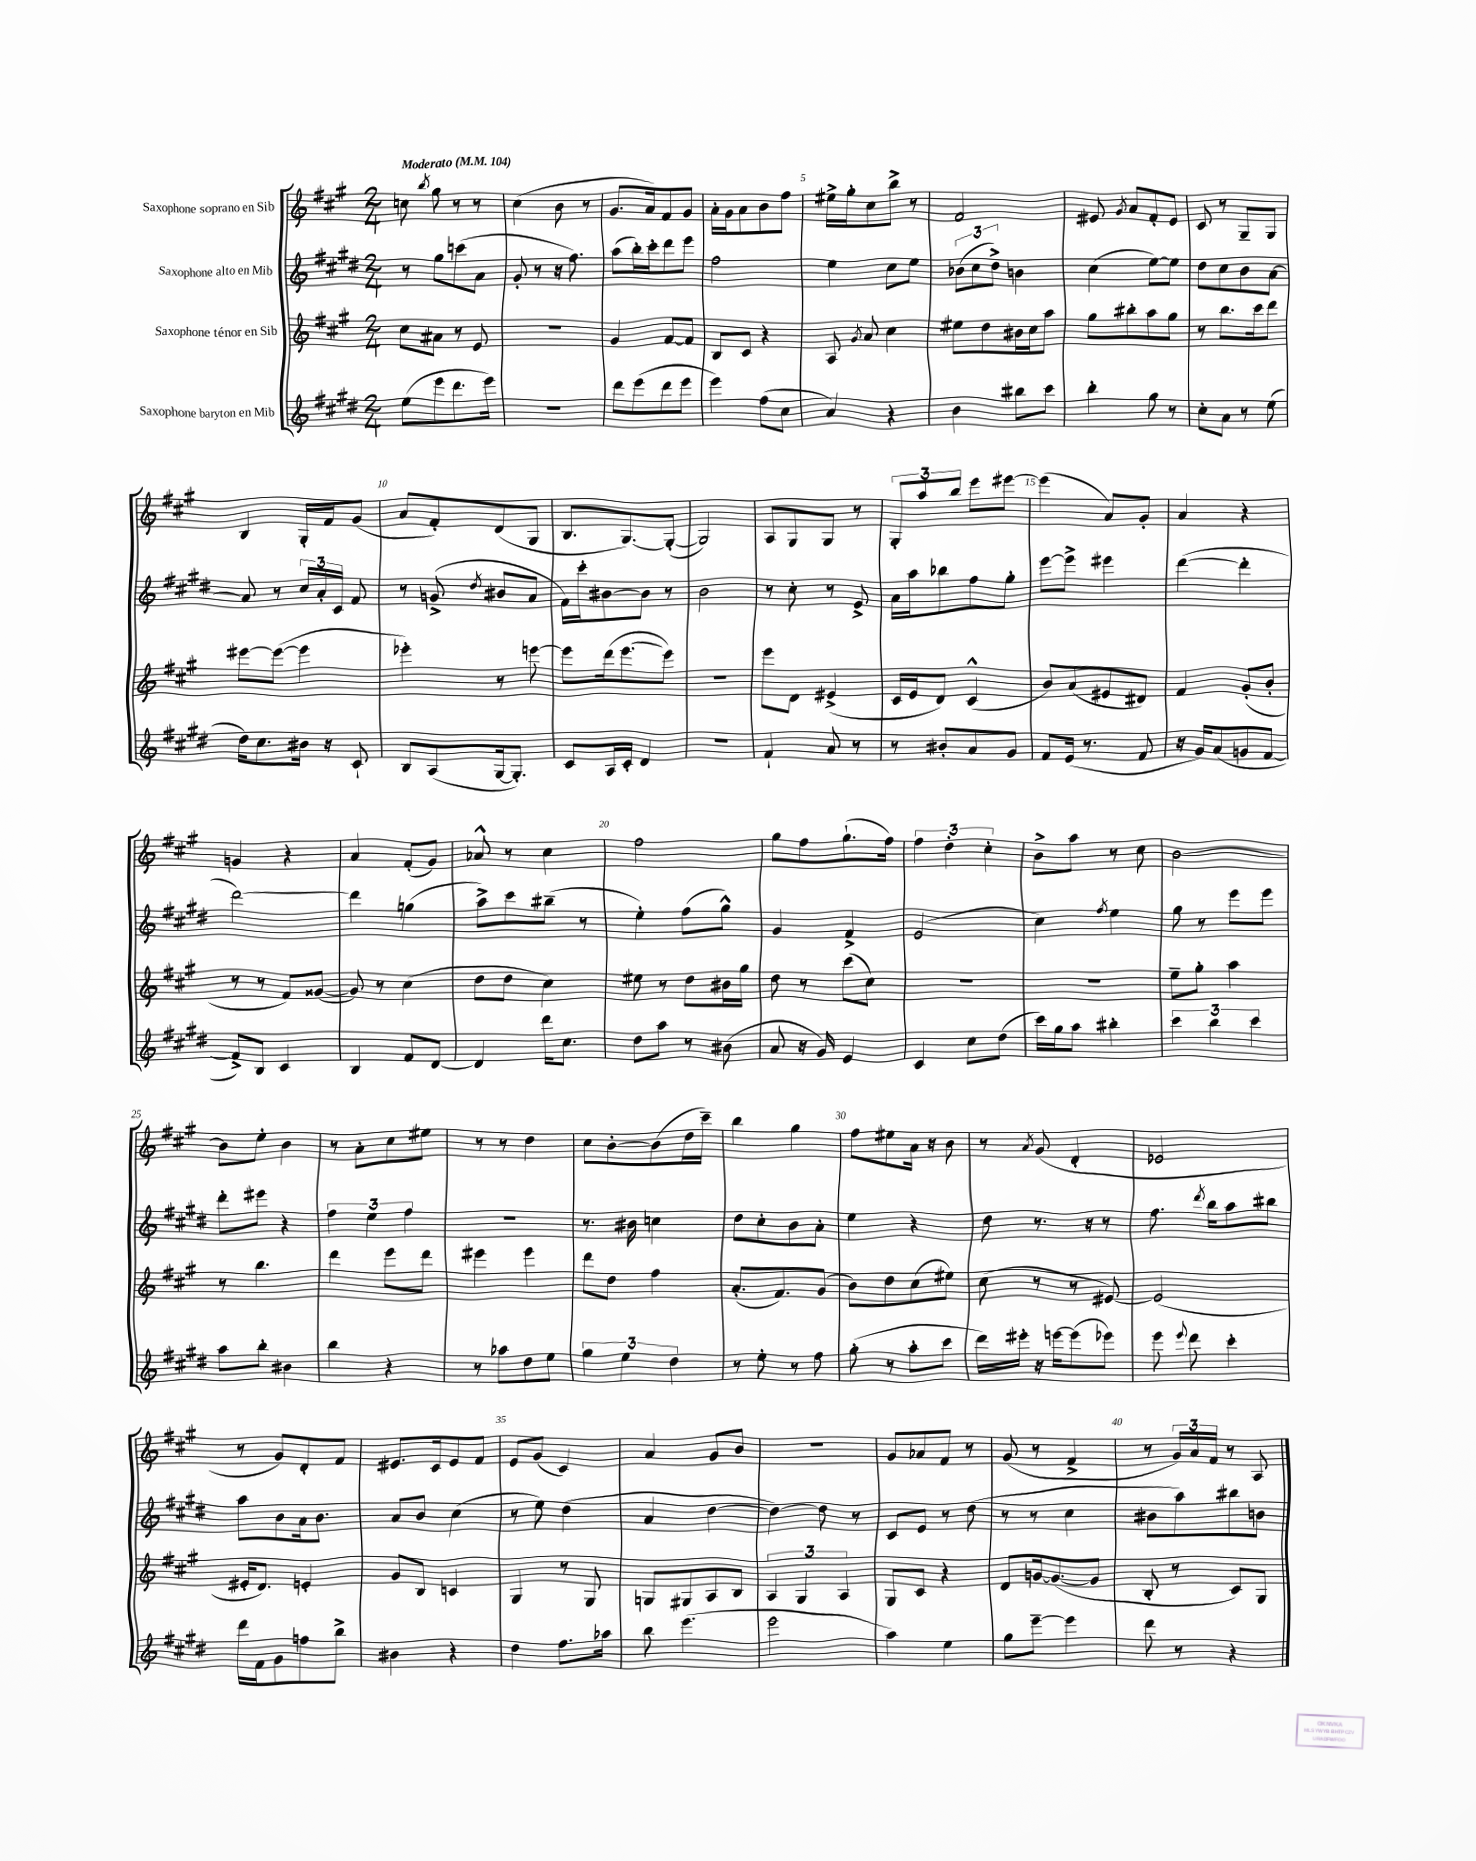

**kern	**kern	**kern	**kern
*part4	*part3	*part2	*part1
*staff4	*staff3	*staff2	*staff1
*I"Saxophone baryton en Mib	*I"Saxophone ténor en Sib	*I"Saxophone alto en Mib	*I"Saxophone soprano en Sib
*clefG2	*clefG2	*clefG2	*clefG2
*k[f#c#g#d#]	*k[f#c#g#]	*k[f#c#g#d#]	*k[f#c#g#]
*M2/4	*M2/4	*M2/4	*M2/4
*MM104	*MM104	*MM104	*MM104
=1	=1	=1	=1
!	!	!	!LO:TX:a:B:t=Moderato
(8ee\L	8cc#\L	8r	8ccn\
.	.	.	8qbb/
8eee\	8a#X\J	8gg#\L	8gg#\
8.ddd#\	8r	(8cccn\	8r
.	8e/	8a\J	8r
16eee\Jk)	.	.	.
=2	=2	=2	=2
2r	2r	8g#'/	(4cc#\
.	.	8r	.
.	.	16r	8b\
.	.	8.ff#\)	.
.	.	.	8r
=3	=3	=3	=3
8ddd#\L	4g#/	(8aa\L	8.g#/L
(8eee\	.	16bb'\L)	.
.	.	16ccc#'\J	16a/k)
8ddd#\	[8f#/L	8ddd#\	8f#/
8eee\J	8f#/J]	8eee\J	8g#/J
=4	=4	=4	=4
4eee\)	8B/L	2ff#\	16a'\LL
.	.	.	16g#\J
.	8c#/J	.	8a\
(8ff#\L	4r	.	8b\
8cc#\J	.	.	8ff#\J
=5	=5	=5	=5
4a/)	8A/	4ee\	16ee#X^\LL
.	.	.	16gg#'\J
.	8qg#/	.	.
.	8a/	.	8cc#\
4r	4cc#\	8cc#\L	8bb^\J
.	.	8ee\J	8r
=6	=6	=6	=6
4b\	8ee#X\L	(12b-X\L	2f#/
.	.	12cc#\	.
.	8dd\	.	.
.	.	12dd#^\J)	.
8bb#X\L	16b#X\L	4bn\	.
.	16cc#\J	.	.
8ccc#\J	8aa\J	.	.
=7	=7	=7	=7
4bb'\	8gg#\L	(4cc#\	8e#X/
.	.	.	8qg#/
.	8bb#X'\	.	8a/L
8gg#\	8aa\	[8ee\L)	8f#'/
8r	8gg#\J	8ee\J]	8e#/J
=8	=8	=8	=8
8cc#'\L	8r	8dd#\L	8c#/
8a\J	8.bb\L	8cc#\	8r
8r	.	8b\	8G#~/L
.	16ccc#\k	.	.
(8ee\	8ddd\J	[8a\J	8G#/J
!!LO:LB:g=z
=9	=9	=9	=9
16dd#\KL)	[8eee#X\L	8a/]	4B/
8.cc#\	.	.	.
.	(8eee#\J_	8r	.
16b#X\Jk	4eee#\]	24cc#/LL	16G#'/LL
.	.	24a'/	.
16r	.	.	16f#/J
.	.	24c#/JJ	.
8c#`/	.	8f#/	(8g#/J
=10	=10	=10	=10
8B/L	4eee-X'\)	8r	8a/L
(8A/	.	(8gn^/	8f#'/)
.	.	8qdd#/	.
[16G#/k	8r	8b#X/L	(8d/
8.G#'/J])	.	.	.
.	[8eeen\	8a/J	8G#/J
=11	=11	=11	=11
8c#/L	8eee\L]	16f#\LL)	8.B/L
.	.	16ccc#'\J	.
16A/L	(16ddd\k	[8b#X\	.
16c#'/JJ	[8.eee\	.	[8.G#/)
4d#/	.	8b#\J]	.
.	8eee\J])	8r	(8G#'/J_
=12	=12	=12	=12
2r	2r	2b\	2G#/])
=13	=13	=13	=13
4f#`/	8eee\L	8r	8A/L
.	8d\J	8cc#'\	8G#/
8a/	(4e#X^/	8r	8G#/J
8r	.	8e^/	8r
=14	=14	=14	=14
8r	16c#/LL	16a\LL	12G#'/L
.	16e/J	16aa\J	.
.	.	.	12aa/
8b#X'/L	8d/J)	8bb-X\	.
.	.	.	12bb/J
8a/	(4c#^^/	8ff#\	8eee\L
8g#/J	.	8gg#'\J	[8eee#X\J
=15	=15	=15	=15
8f#/L	8b/L)	[8eee\L	(4eee#\]
(16e/Jk	(8a/	8eee^\J]	.
8.r	.	.	.
.	8e#X/	4eee#X\	8a/L)
8f#/	8d#X/J)	.	8g#'/J
=16	=16	=16	=16
16r	4f#/	([4ddd#\	4a/
16g#/KL)	.	.	.
(8a/	.	.	.
8gn/	(8g#'/L	4ddd#'\]	4r
[8f#/J	8b'/J	.	.
!!LO:LB:g=z
=17	=17	=17	=17
8f#^/L])	8r	[2ddd#\)	4gn/
8B/J	8r	.	.
4c#/	8f#/L)	.	4r
.	([8g##X/J	.	.
=18	=18	=18	=18
4B/	8g##/])	4ddd#\]	4a/
.	8r	.	.
8f#/L	(4cc#\	(4ggn\	(8f#'/L
[8d#/J	.	.	8g#/J)
=19	=19	=19	=19
4d#/]	8dd\L	8aa^\L)	8a-X^^/
.	8dd\J	8ccc#\	8r
16ddd#\KL	4cc#\)	(8bb#X~\J	4cc#\
8.cc#\J	.	.	.
.	.	8r	.
=20	=20	=20	=20
8dd#\L	8ee#X\	4ee'\)	2ff#\
8aa\J	8r	.	.
8r	8dd\L	(8ff#\L	.
(8b#X\	16b#X\L	8gg#^^\J)	.
.	16gg#\JJ	.	.
=21	=21	=21	=21
8a/	8dd\	4g#/	8gg#\L
16r	8r	.	8ff#\
16g#/)	.	.	.
4e/	(8ccc#\L	4f#^/	(8.gg#`\
.	8cc#\J)	.	.
.	.	.	16ff#\Jk)
=22	=22	=22	=22
4c#/	2r	(2e/	6ff#\
.	.	.	6dd'\
8cc#\L	.	.	.
.	.	.	6cc#'\
(8dd#\J	.	.	.
=23	=23	=23	=23
16ccc#\LL)	2r	4cc#\)	8b^\L
16gg#\J	.	.	.
8aa\J	.	.	8aa\J
.	.	8qff#/	.
4bb#X'\	.	4ee\	8r
.	.	.	8cc#\
=24	=24	=24	=24
6ccc#\	8ee~\L	8gg#\	[2b\
.	8gg#'\J	8r	.
6bb\	.	.	.
.	4aa\	8eee\L	.
6ccc#\	.	.	.
.	.	8eee\J	.
!!LO:LB:g=z
=25	=25	=25	=25
8aa\L	8r	8ddd#'\L	8b\L]
8bb'\J	4.bb\	8eee#X\J	8ee'\J
4b#X\	.	4r	4b\
=26	=26	=26	=26
4bb\	4ddd\	6ff#\	8r
.	.	.	8a'\L
.	.	6ee\	.
4r	8eee\L	.	8cc#\
.	.	6ff#\	.
.	8ddd\J	.	8ee#X\J
=27	=27	=27	=27
8r	4eee#X\	2r	8r
8aa-X\L	.	.	8r
8dd#\	4eee#\	.	4dd\
8ee\J	.	.	.
=28	=28	=28	=28
6gg#\	8ddd\L	8.r	8cc#\L
.	8dd\J	.	[8b'\
6ee\	.	.	.
.	.	16b#X\	.
.	4ff#\	4ccn\	(8b\]
6dd#\	.	.	.
.	.	.	16dd\L
.	.	.	16ccc#~\JJ)
=29	=29	=29	=29
8r	(8.a'/L	8dd#\L	4bb\
8ee'\	.	8cc#'\	.
.	8.f#/)	.	.
8r	.	8b\	4gg#\
8ff#\	(8g#/J	8a'\J	.
=30	=30	=30	=30
(8gg#'\	8b\L)	4ee\	8ff#\L
8r	8dd\	.	8ee#X\
8aa'\L	(8cc#\	4r	16a\Jk
.	.	.	16r
8ccc#\J	8ee#X\J)	.	8b\
=31	=31	=31	=31
16ddd#\LL)	(8cc#\	8dd#\	8r
16eee#X'\JJ	.	.	.
.	.	.	8qa/
16r	8r	8.r	(8g#/
[16eeen\KL	.	.	.
(8eee\]	8r	.	4d'/
.	.	16r	.
8eee-X\J)	[8e#X/)	8r	.
=32	=32	=32	=32
8eee\	(2e#/]	8.ff#\	2e-X/
8qqeee/	.	.	.
8ddd#\	.	.	.
.	.	8qddd#/	.
.	.	16bb\KL	.
4ccc#'\	.	8aa\	.
.	.	8bb#X\J	.
!!LO:LB:g=z
=33	=33	=33	=33
16ddd#\LL	16e#X'/KL	8aa\L	8r
16f#\J	8.d/J)	.	.
8g#\	.	8b\	8g#/L)
8ffn\	4en'/	16a\k	8d'/
.	.	8.b\J	.
8bb^\J	.	.	8f#/J
=34	=34	=34	=34
4b#X\	8g#/L	8a/L	8.e#X/L
.	8B/J	8b/J	.
.	.	.	16c#/k
4r	4cn/	(4cc#\	8e#/
.	.	.	8f#/J
=35	=35	=35	=35
4dd#\	4G#/	8r	8e/L
.	.	8ee\)	(8g#/J
8.ff#\L	8r	(4dd#\	4c#/)
.	8G#/	.	.
16aa-X\Jk	.	.	.
=36	=36	=36	=36
8bb\	8Gn/L	4a/	4a/
(4.eee\	8G#X/	.	.
.	8A/	[4dd#\	8g#/L
.	8B/J	.	8b/J
=37	=37	=37	=37
2eee\	6A/	4dd#\_)	2r
.	6G#/	.	.
.	.	8dd#\]	.
.	6A/	.	.
.	.	8r	.
=38	=38	=38	=38
4aa\)	8G#/L	8c#/L	8g#/L
.	8c#/J	8e/J	8a-X/
4ee\	4r	8r	8f#/J
.	.	(8dd#\	8r
=39	=39	=39	=39
8gg#\L	8d/L	8r	(8g#/
[8eee~\J	[16gn/k	8r	8r
.	(8.g/_	.	.
4eee\]	.	4cc#\	4f#^/
.	8g/J]	.	.
=40	=40	=40	=40
8ddd#\	8B'/	8b#X\L	8r
8r	8r	8aa\)	24g#/LL)
.	.	.	24a/
.	.	.	24f#/JJ
4r	8c#/L)	8bb#X\	8r
.	8G#/J	8bn\J	8A/
==	==	==	==
*-	*-	*-	*-
